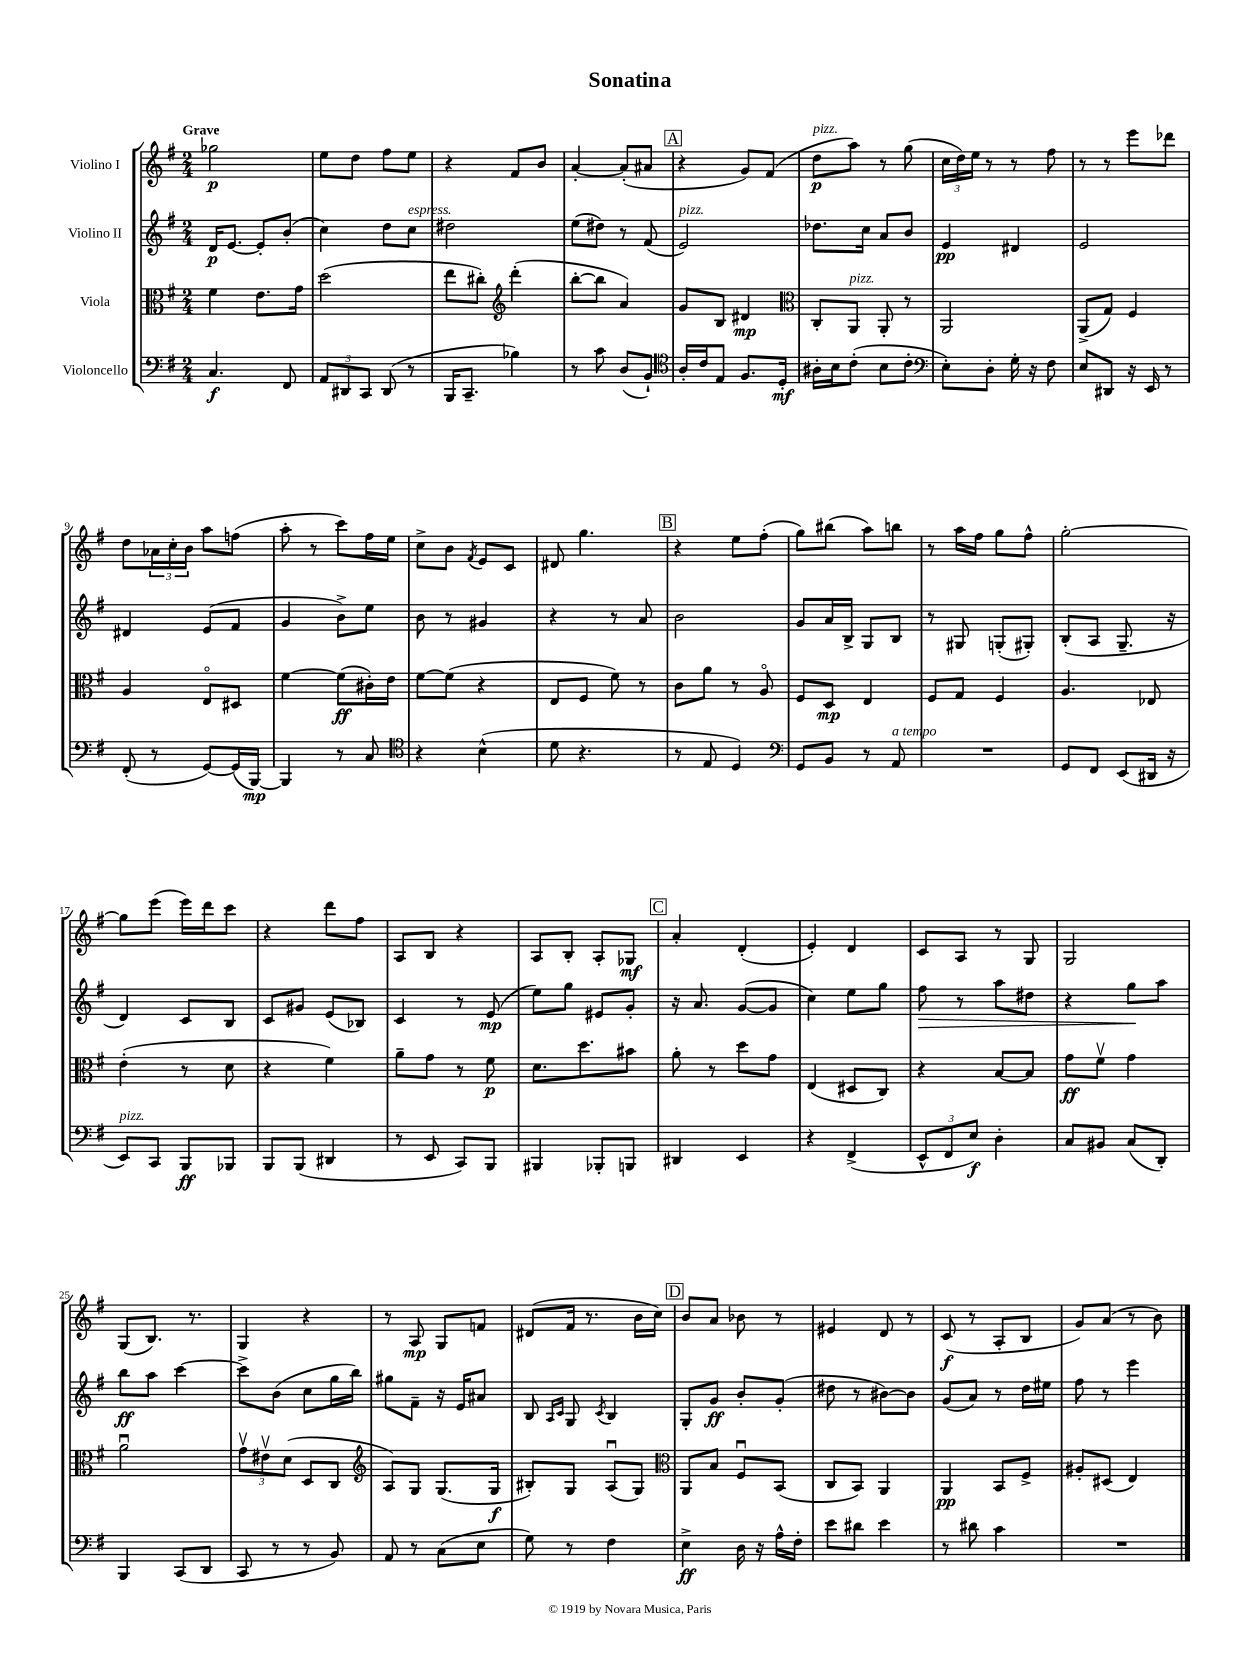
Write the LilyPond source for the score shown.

\header { title = "Sonatina" }
<<
\new StaffGroup <<
\new Staff = "s0" \with { instrumentName = "Violino I" } {
    \clef treble \key g \major \numericTimeSignature \time 2/4 \tempo "Grave"
    ges''2\p |
    e''8 d''8 fis''8 e''8 |
    r4 fis'8 b'8 |
    a'4~-. a'8-.( ais'8 |
    \mark \markup { \box "A" } r4 g'8) fis'8( |
    d''8\p^\markup { \italic "pizz." } a''8) r8 g''8( |
    \tuplet 3/2 { c''16 d''16) e''16 } r8 r8 fis''8 |
    r8 r8 e'''8 des'''8 |
    d''8 \tuplet 3/2 { aes'16 c''16-. b'16 } a''8 f''8( |
    a''8-. r8 c'''8) fis''16 e''16 |
    c''8-> b'8 \acciaccatura { fis'8 } e'8 c'8 |
    dis'8 g''4. |
    \mark \markup { \box "B" } r4 e''8 fis''8-.( |
    g''8) bis''8( a''8) b''8 |
    r8 a''16 fis''16 g''8 fis''8-^ |
    g''2~-. |
    g''8 e'''8( e'''16) d'''16 c'''8 |
    r4 d'''8 fis''8 |
    a8 b8 r4 |
    a8 b8-. a8-. ges8\mf |
    \mark \markup { \box "C" } a'4-. d'4-.( |
    e'4-.) d'4 |
    c'8 a8 r8 g8 |
    g2 |
    g8( b8.) r8. |
    g4 r4 |
    r8 a8\mp g8 f'8 |
    dis'8( fis'16 r8. b'16 c''16) |
    \mark \markup { \box "D" } b'8 a'8 bes'8 r8 |
    eis'4 d'8 r8 |
    c'8\f( r8 a8-. b8 |
    g'8) a'8( r8 b'8) \bar "|." |
}
\new Staff = "s1" \with { instrumentName = "Violino II" } {
    \clef treble \key g \major \numericTimeSignature \time 2/4
    d'16\p e'8.~ e'8-. b'8-.( |
    c''4) d''8 c''8^\markup { \italic "espress." } |
    dis''2 |
    e''8( dis''8) r8 fis'8( |
    \mark \markup { \box "A" } e'2^\markup { \italic "pizz." }) |
    des''8. c''16 a'8 b'8 |
    e'4\pp dis'4 |
    e'2 |
    dis'4 e'8( fis'8 |
    g'4 b'8->) e''8 |
    b'8 r8 gis'4 |
    r4 r8 a'8 |
    \mark \markup { \box "B" } b'2 |
    g'8 a'16 b16-> g8 b8 |
    r8 gis8 g8-.( gis8-.) |
    b8-.( a8 g8.-- r16 |
    d'4) c'8 b8 |
    c'8 gis'8 e'8( bes8) |
    c'4 r8 e'8\mp( |
    e''8) g''8 eis'8 g'8-. |
    \mark \markup { \box "C" } r16 a'8. g'8~( g'8 |
    c''4) e''8 g''8 |
    fis''8\> r8 a''8 dis''8 |
    r4 g''8\! a''8 |
    b''8\ff a''8 c'''4~ |
    c'''8-> b'8( c''8 g''16 b''16) |
    gis''8 fis'8-- r16 e'16 ais'8 |
    b8 \grace { a16 c'16 } g8 \acciaccatura { c'8 } b4 |
    \mark \markup { \box "D" } g8-. g'8\ff b'8-. g'8-.( |
    dis''8 r8 bis'8~) bis'8 |
    g'8( a'8) r8 d''16 eis''16 |
    fis''8 r8 e'''4 \bar "|." |
}
\new Staff = "s2" \with { instrumentName = "Viola" } {
    \clef alto \key g \major \numericTimeSignature \time 2/4
    fis'4 e'8. g'16 |
    d''2( |
    e''8 cis''8-.) \clef treble d'''4-.( |
    b''8~-. b''8 a'4) |
    \mark \markup { \box "A" } g'8 b8 dis'4\mp |
    \clef alto c8-. a,8^\markup { \italic "pizz." } a,8-. r8 |
    a,2 |
    a,8->( g8) fis4 |
    a4 e8\flageolet dis8 |
    fis'4~ fis'8\ff( cis'16-.) e'16 |
    fis'8~ fis'8( r4 |
    e8 fis8 fis'8) r8 |
    \mark \markup { \box "B" } c'8 a'8 r8 a8\flageolet |
    fis8 d8\mp e4 |
    fis8 g8 fis4 |
    a4. ees8 |
    e'4-.( r8 d'8 |
    r4 fis'4) |
    a'8-- g'8 r8 fis'8\p |
    d'8. d''8. bis'8 |
    \mark \markup { \box "C" } a'8-. r8 d''8 g'8 |
    e4( dis8 c8) |
    r4 b8~ b8 |
    g'8\ff fis'8\upbow g'4 |
    a'2\downbow |
    \tuplet 3/2 { g'8\upbow eis'8\upbow d'8( } d8 c8 |
    \clef treble a8) g8 g8.( g16\f |
    bis8-.) g8 a8\downbow( g8) |
    \mark \markup { \box "D" } \clef alto a,8 b8 fis8\downbow b,8( |
    c8 b,8) a,4 |
    a,4\pp b,8 fis8-> |
    ais8-. dis8( e4) \bar "|." |
}
\new Staff = "s3" \with { instrumentName = "Violoncello" } {
    \clef bass \key g \major \numericTimeSignature \time 2/4
    c4.\f fis,8 |
    \tuplet 3/2 { a,8 dis,8 c,8 } dis,8( r8 |
    b,,16 c,8.-- bes4) |
    r8 c'8 d8( b,8-!) |
    \mark \markup { \box "A" } \clef tenor a16-. c'16 e8 fis8. d16-.\mf |
    ais16-. b16 c'8-.( b8 c'8-. |
    \clef bass e8-.) d8-. g16-. r16 fis8 |
    e8 dis,8 r16 e,16 r8 |
    fis,8-.( r8 g,8~) g,16( b,,16~\mp) |
    b,,4 r8 c8 |
    \clef tenor r4 b4-^( |
    d'8 r4. |
    \mark \markup { \box "B" } r8 e8 d4) |
    \clef bass g,8 b,8 r8 a,8^\markup { \italic "a tempo" } |
    R2 |
    g,8 fis,8 e,8( dis,16 r16 |
    e,8^\markup { \italic "pizz." }) c,8 b,,8\ff bes,,8 |
    b,,8 b,,8( dis,4 |
    r8 e,8 c,8) b,,8 |
    bis,,4 bes,,8-. b,,8 |
    \mark \markup { \box "C" } dis,4 e,4 |
    r4 fis,4->( |
    \tuplet 3/2 { e,8-^ fis,8 e8\f) } d4-. |
    c8 bis,8 c8( d,8-.) |
    b,,4 c,8( d,8 |
    c,8 r8 r8 b,8) |
    a,8 r8 c8( e8 |
    g8) r8 fis4 |
    \mark \markup { \box "D" } e4->\ff d16 r16 a16-^ fis16-. |
    e'8 dis'8 e'4 |
    r8 dis'8 c'4 |
    R2 \bar "|." |
}
>>
>>
